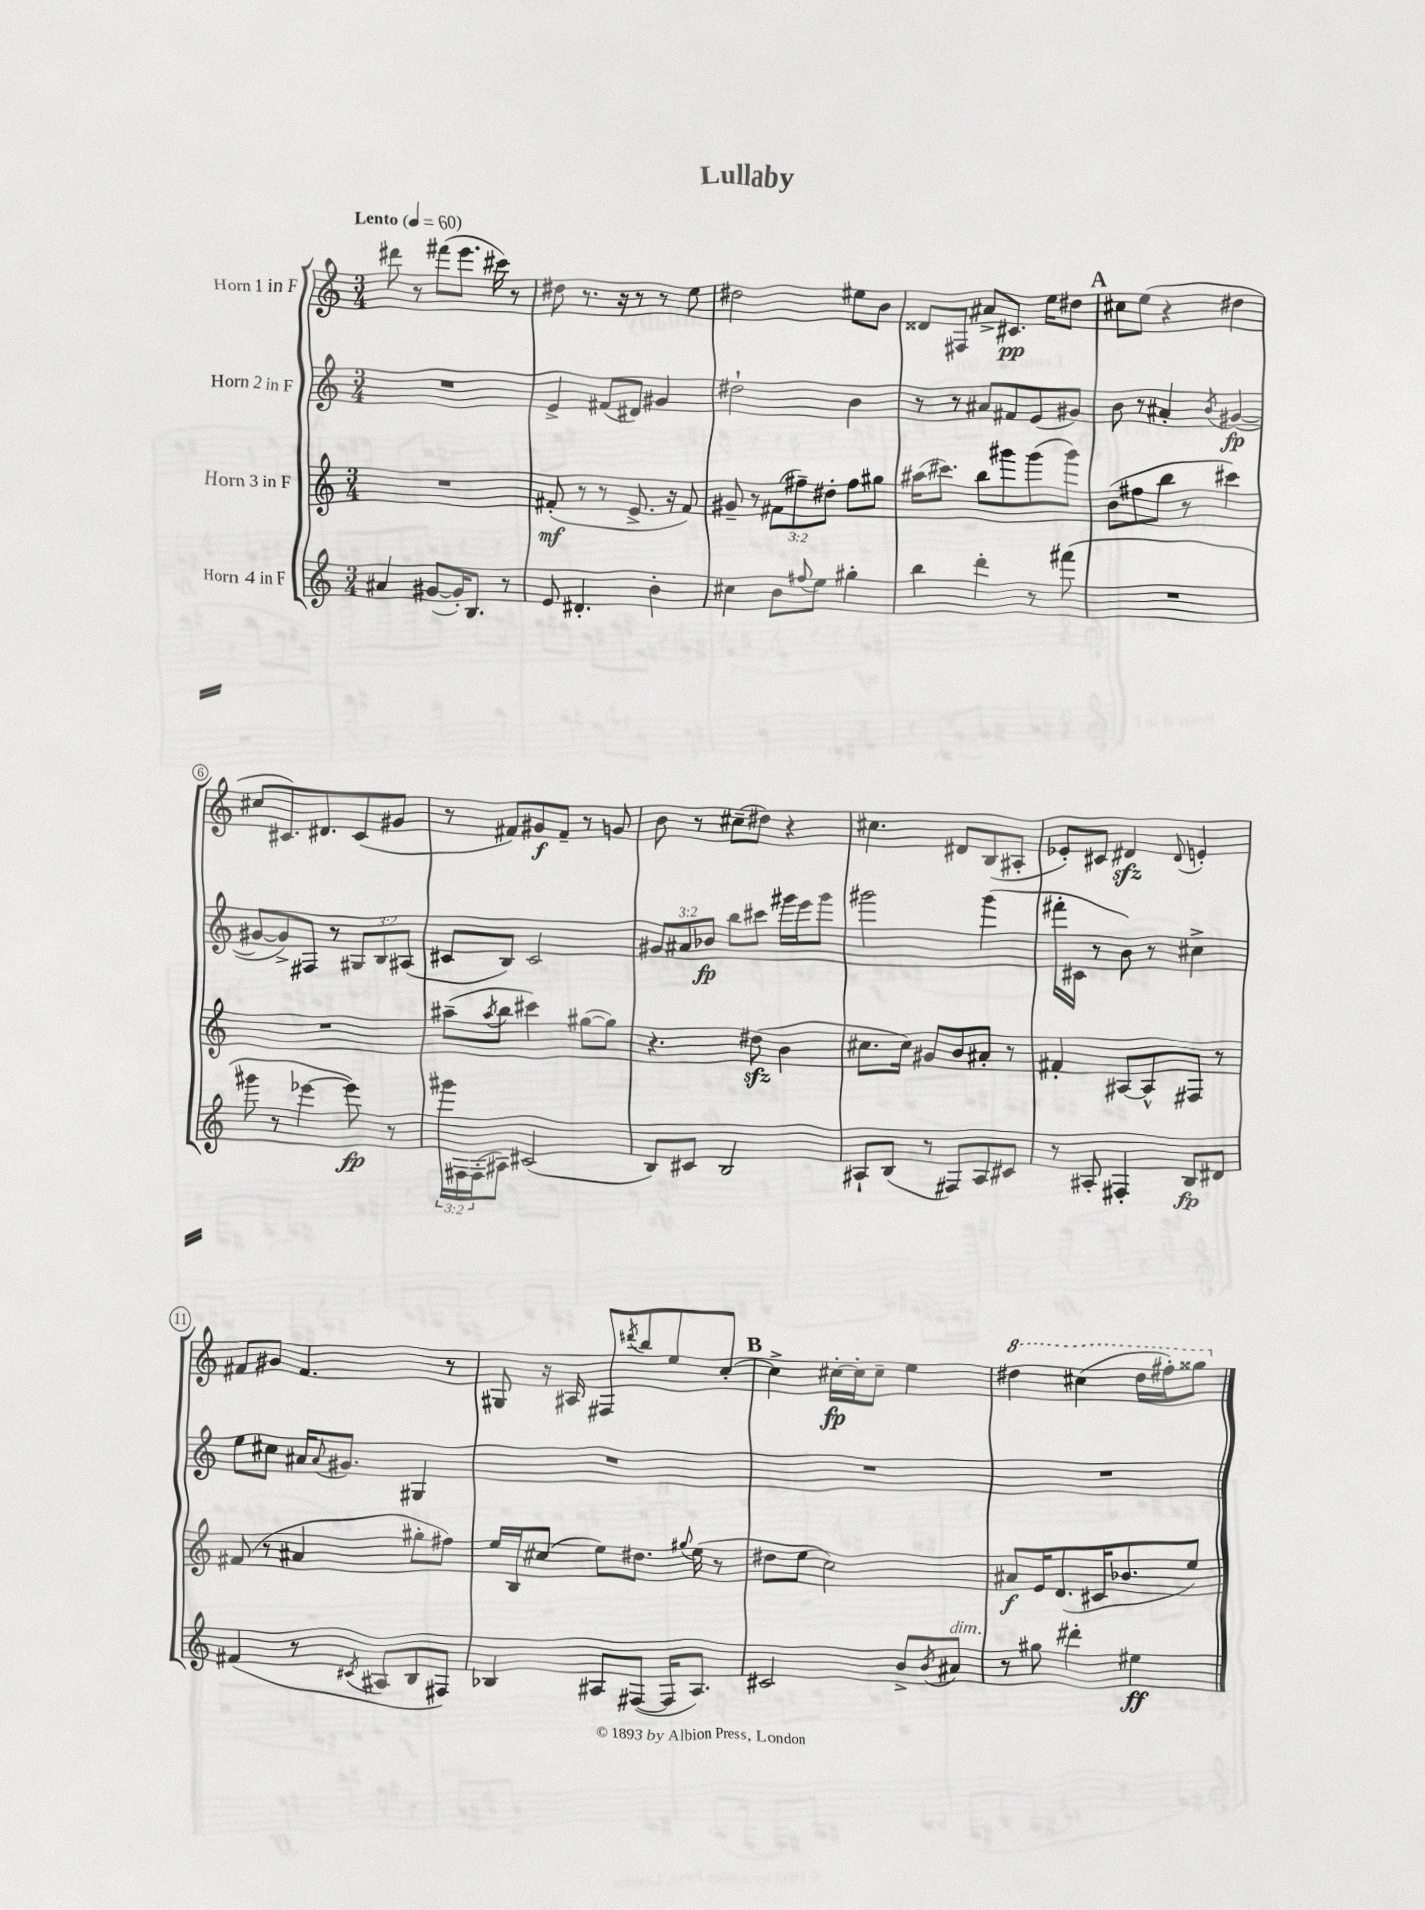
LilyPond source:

\header { title = "Lullaby" }
<<
\new StaffGroup <<
\new Staff = "s0" \with { instrumentName = "Horn 1 in F" } {
    \clef treble \key c \major \numericTimeSignature \time 3/4 \tempo "Lento" 4 = 60
    dis'''8 r8 fis'''8( e'''8. cis'''16) r8 |
    dis''8 r8. r16 r8 r8 e''8 |
    dis''2 eis''8 b'8 |
    disis'8 fis8 ais'8-> cis'8.\pp e''16 dis''8 |
    \mark \markup { \bold "A" } cis''8 e''8( r4 dis''4 |
    cis''8 cis'8.) dis'8. cis'8( gis'8 |
    r8 fis'8) gis'8\f fis'8-- r8 g'8 |
    b'8 r8 cis''8--( dis''8) r4 |
    cis''4. dis'8 b8( ais8-. |
    ees'8-.) cis'8 dis'4\sfz \appoggiatura { dis'8 } e'4-. |
    fis'8 gis'8 fis'4. r8 |
    gis8 r16 ais16 fis8 \acciaccatura { dis'''8 } b''8 e''8 c''8~-. |
    \mark \markup { \bold "B" } c''4-> cis''16~-.\fp cis''16-. cis''8-- e''4 |
    \ottava #1 dis'''4 cis'''4( dis'''16 fis'''16-.) gisis'''8 \ottava #0 \bar "|." |
}
\new Staff = "s1" \with { instrumentName = "Horn 2 in F" } {
    \clef treble \key c \major \numericTimeSignature \time 3/4 \override Staff.TupletNumber.text = #tuplet-number::calc-fraction-text
    R2. |
    e'4-> fis'8( dis'8) gis'4 |
    dis''2-! b'4 |
    r8 r8 ais'8 fis'8 e'8( gis'8) |
    \mark \markup { \bold "A" } b'8 r8 ais'4-. \acciaccatura { b'8 } gis'4~\fp( |
    gis'8~ gis'8->) fis8 r8 \tuplet 3/2 { gis8 b8 ais8( } |
    cis'8 b8) cis'2 |
    \tuplet 3/2 { gis'8 ais'8 bes'8\fp } b''8 cis'''8 gis'''16 e'''16 gis'''8 |
    gis'''2 gis'''4( |
    fis'''16-. cis'16 r8 b'8) r8 cis''4-> |
    e''8 cis''8 ais'16 \appoggiatura { ais'8 } gis'8. gis4 |
    R2. |
    \mark \markup { \bold "B" } R2. |
    R2. \bar "|." |
}
\new Staff = "s2" \with { instrumentName = "Horn 3 in F" } {
    \clef treble \key c \major \numericTimeSignature \time 3/4 \override Staff.TupletNumber.text = #tuplet-number::calc-fraction-text
    R2. |
    fis'8-.\mf( r8 r8 e'8.-> r16 fis'8) |
    gis'8-- r8 \tuplet 3/2 { fis'8( fis''8--) dis''8-. } fis''8 gis''8 |
    ais''16( cis'''8.) b''8 gis'''8 gis'''8( gis'''8) |
    \mark \markup { \bold "A" } b'8( fis''8 b''8 r8 cis'''4) |
    R2. |
    ais''8--( \acciaccatura { ais''8 } b''8 cis'''4) gis''8~( gis''8) |
    r4. dis''8\sfz( b'4 |
    cis''8. cis''16) gis'8 b'8 ais'8-. r8 |
    fis'4-. ais8~ ais8-^ fis8 r8 |
    fis'8( r8 ais'4 gis''8-. fis''8) |
    e''16 b16 cis''8( e''8) dis''8. \appoggiatura { gis''8 } e''16( r8 |
    \mark \markup { \bold "B" } dis''8 e''8 c''2) |
    ais'8\f e'16 d'8.( cis'16 bes'8. e''8) \bar "|." |
}
\new Staff = "s3" \with { instrumentName = "Horn 4 in F" } {
    \clef treble \key c \major \numericTimeSignature \time 3/4 \override Staff.TupletNumber.text = #tuplet-number::calc-fraction-text
    ais'4 gis'8~( gis'16-.) b8. r8 |
    e'8 dis'4.-. b'4-. |
    cis''4 b'8 \appoggiatura { fis''8 } e''8 gis''4-. |
    b''4 d'''4-. r8 fis'''8( |
    \mark \markup { \bold "A" } R2. |
    gis'''8 r8 ees'''4~ ees'''8\fp) r8 |
    \tuplet 3/2 { gis'''16 fis16 fis16-.( } ais8) cis'2( |
    b8) cis'8 b2 |
    ais8-! b8( r8 fis8) ais8 cis'8 |
    r8 ais8-. fis4-. b8\fp dis'8 |
    fis'4( r8 \acciaccatura { cis'8 } ais8 b8 fis8) |
    bes4 ais8 fis8~( fis16 ais8.) |
    \mark \markup { \bold "B" } cis'2 b'8-> \acciaccatura { b'8 } ais'8^\markup { \italic "dim." } |
    r8 gis''8 dis'''4-. eis''4\ff \bar "|." |
}
>>
>>
\layout { \context { \Score \override BarNumber.stencil = #(make-stencil-circler 0.1 0.3 ly:text-interface::print) } }
